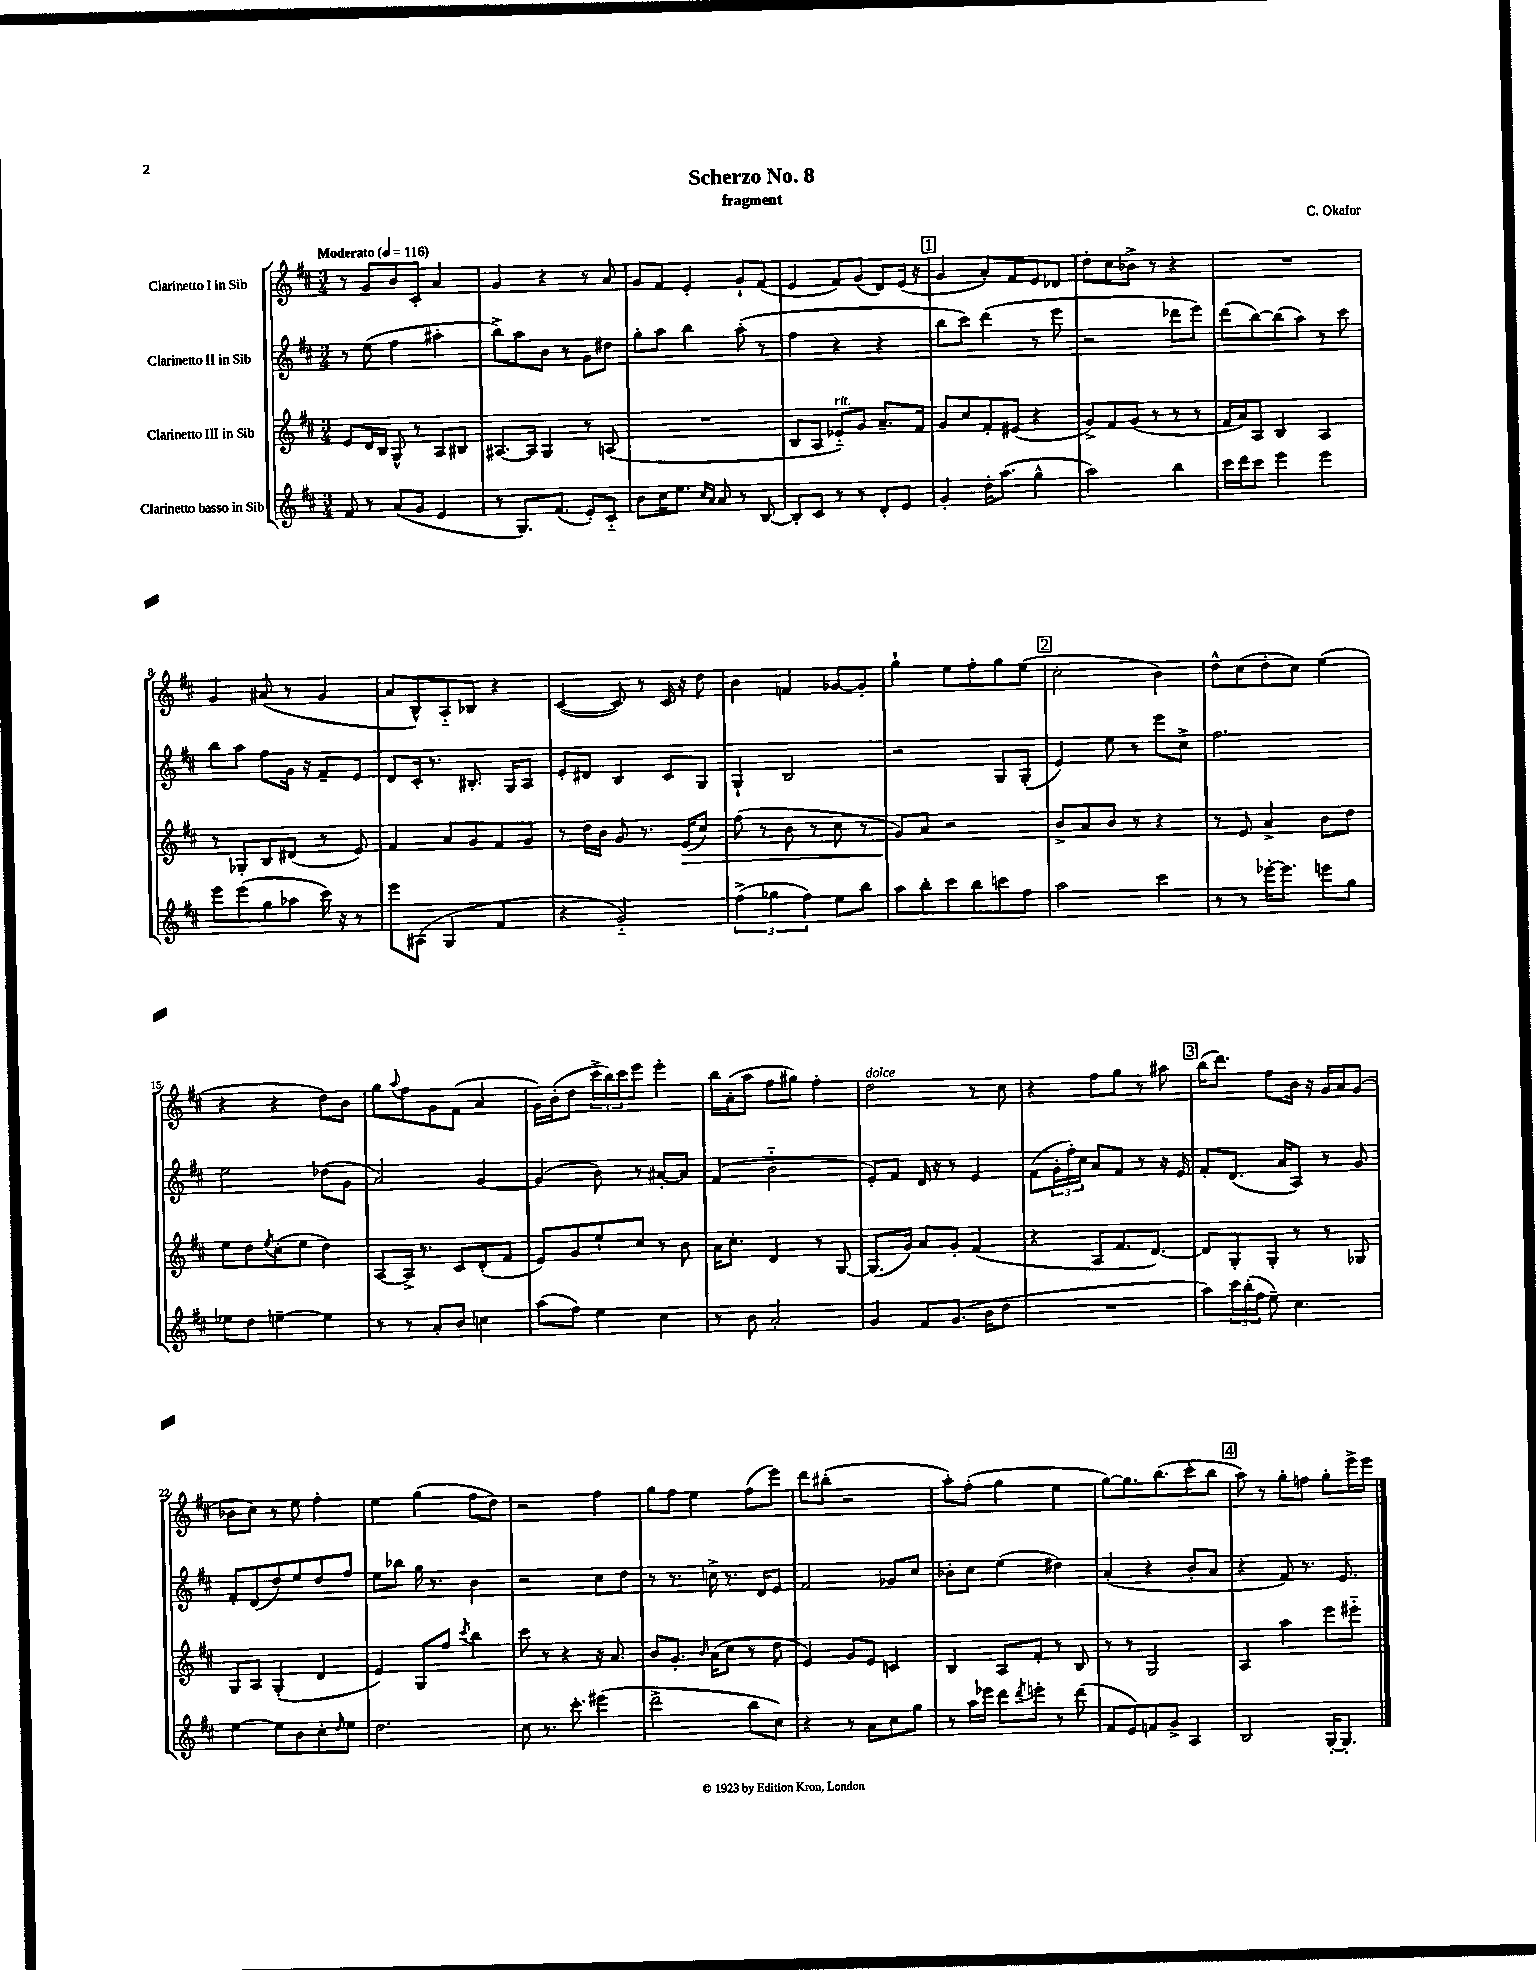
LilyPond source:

\header { title = "Scherzo No. 8" composer = "C. Okafor" subtitle = "fragment" }
<<
\new StaffGroup <<
\new Staff = "s0" \with { instrumentName = "Clarinetto I in Sib" } {
    \clef treble \key d \major \numericTimeSignature \time 3/4 \tempo "Moderato" 4 = 116
    r8 g'8 b'8 cis'8-. a'4 |
    g'4 r4 r8 a'8 |
    g'8 fis'8 e'4-. g'8-! fis'8( |
    e'4 fis'8) g'8( d'8) e'16( r16 |
    \mark \markup { \box "1" } g'4 a'8-.) fis'8 e'8 des'8 |
    d''8-. cis''8 bes'8-> r8 r4 |
    R2. |
    g'4 ais'8( r8 g'4 |
    a'8 b8-^) a8-_ bes8 r4 |
    cis'4~( cis'8) r8 cis'16 r16 d''8 |
    b'4 f'4 ges'8~ ges'8-. |
    g''4-! e''8 fis''8-. g''8 e''8( |
    \mark \markup { \box "2" } cis''2-. b'4) |
    d''8-^ cis''8( d''8-. cis''8) e''4( |
    r4 r4 d''8) b'8 |
    g''8 \appoggiatura { a''8 } fis''8 g'8 fis'8( a'4 |
    g'16) b'16-.( d''8 \tuplet 3/2 { cis'''16-> b''16) cis'''16 } e'''8 e'''4-. |
    b''16 a'16-.( a''8 fis''8 gis''8) fis''4-. |
    d''2^\markup { \italic "dolce" } r8 cis''8 |
    r4 fis''8 g''8 r8 ais''8 |
    \mark \markup { \box "3" } b''16( d'''8.) fis''8 b'16 r16 g'16 a'16 g'8( |
    bes'8 cis''8) r8 e''8 fis''4-. |
    e''4 g''4( fis''8 d''8) |
    r2 fis''4 |
    g''8 fis''8 e''4 fis''8( e'''8) |
    d'''8 bis''8-.( r2 |
    a''8-.) fis''8-.( g''4 e''4 |
    g''8~) g''8. b''8.( cis'''8-. b''8 |
    \mark \markup { \box "4" } a''8) r8 g''8-. f''8 g''8-. e'''16-> e'''16 \bar "|." |
}
\new Staff = "s1" \with { instrumentName = "Clarinetto II in Sib" } {
    \clef treble \key d \major \numericTimeSignature \time 3/4
    r8 e''8( fis''4 ais''4-. |
    b''8->) a''8 b'8 r8 g'8 dis''8 |
    g''8-. a''8 b''4 a''8-.( r8 |
    fis''4 r4 r4 |
    \mark \markup { \box "1" } b''8 cis'''8) d'''4( r8 e'''8 |
    r2 des'''8 e'''8) |
    d'''8( b''8~) b''8( a''8) r8 cis'''8 |
    b''8 a''8 fis''8 g'16 r16 fis'8-- e'8 |
    d'8 cis'16-. r8. bis8.-. g16 a8 |
    e'8-. dis'8 b4 cis'8 g8 |
    g4-! b2 |
    r2 g8 g8-.( |
    \mark \markup { \box "2" } e'4) e''8 r8 e'''8 cis''8-> |
    fis''2. |
    e''2 des''8( g'8 |
    a'2) g'4~ |
    g'4( b'8) r8 ais'8~-. ais'8 |
    fis'4( b'2-_ |
    e'8-.) fis'8 d'16 r16 r8 e'4 |
    fis'8( \tuplet 3/2 { g'16-. fis''16-.) cis''16 } a'8 fis'8 r8 r16 e'16 |
    \mark \markup { \box "3" } fis'8-. d'8.( a'16 a8) r8 g'8 |
    fis'8-. d'8( d''8) e''8 d''8 fis''8 |
    e''8 bes''8 g''16 r8. b'4 |
    r2 cis''8 d''8 |
    r8 r8. c''16-> r8. d'16 e'8 |
    fis'2 ges'8 cis''8 |
    bes'8-. cis''8 e''4( dis''4) |
    a'4-.( r4 b'8-. a'8 |
    \mark \markup { \box "4" } r4 fis'8) r8. e'8. \bar "|." |
}
\new Staff = "s2" \with { instrumentName = "Clarinetto III in Sib" } {
    \clef treble \key d \major \numericTimeSignature \time 3/4
    e'8 d'16 b16 g8-^ r8 a8 bis8 |
    ais8.~ ais16 g4 r8 a8( |
    R2. |
    b8 a8 ees'8-_^\markup { \italic "rit." }) g'8 a'8.-- fis'16 |
    \mark \markup { \box "1" } g'8 cis''8 fis'8-. eis'8( r4 |
    g'8->) fis'8 g'8( r8 r8 r8 |
    fis'16 a'16) a8 b4 a4 |
    r8 ges8-. b8 dis'8( r8 e'8) |
    fis'4 a'8 g'8 fis'8 g'8 |
    r8 d''16 b'16 g'8 r8. e'16\>( cis''8) |
    fis''8( r8 b'8 r8 cis''8 r8 |
    g'8\!) a'8 r2 |
    \mark \markup { \box "2" } b'8-> a'8 b'8 r8 r4 |
    r8 e'8 a'4-> b'8 d''8 |
    e''8 d''8 \acciaccatura { e''8 } cis''8-.( e''8 d''4) |
    a8~ a16-> r8. cis'8 d'8-.( fis'8 |
    e'8) g'8 e''8-! cis''8 r8 b'8 |
    a'16 cis''8.-. d'4 r8 g8~ |
    g8.( g'16) a'8 g'8-. fis'4( |
    r4 a8 fis'8. d'8.~) |
    \mark \markup { \box "3" } d'8 g8-. g8-. r8 r8 ges8 |
    g8 a8 g4-.( d'4 |
    e'4) g8 fis''8 \acciaccatura { cis'''8 } b''4 |
    cis'''8 r8 r4 r16 a'8. |
    b'8 g'8.-. \grace { b'16 } a'16( cis''8 r8 d''8 |
    e'4) g'8 e'8 c'4 |
    b4 a8 fis'8-. r8 b8 |
    r8 r8 g2 |
    \mark \markup { \box "4" } a4 a''4 e'''8 eis'''8-_ \bar "|." |
}
\new Staff = "s3" \with { instrumentName = "Clarinetto basso in Sib" } {
    \clef treble \key d \major \numericTimeSignature \time 3/4
    fis'8 r8 a'8( g'8 e'4 |
    r8 g8.) fis'8.( e'8-.) cis'8-_ |
    b'8 cis''16 e''8. \grace { cis''16 a'16 } a'8 r8 b8~ |
    b8-. cis'8 r8 r8 d'8-. e'8 |
    \mark \markup { \box "1" } g'4-. d''16-. a''8.( g''4-^ |
    a''2) b''4 |
    cis'''16 d'''16 cis'''8 e'''4 e'''4 |
    e'''8 e'''8( g''8 aes''8 cis'''16) r16 r8 |
    e'''8 ais8( g4 fis'4 |
    r4 g'2-_) |
    \tuplet 3/2 { fis''4->( ges''4 fis''4) } e''8 b''8 |
    a''8 b''8-. cis'''8 b''8 c'''8 fis''8 |
    \mark \markup { \box "2" } a''2 cis'''4 |
    r8 r8 ees'''16~-. ees'''8. e'''8 g''8 |
    ees''8 d''8 e''4~-- e''4 |
    r8 r8 a'8-. b'8 c''4 |
    a''8( fis''8) e''4 cis''4 |
    r8 b'8 a'2-. |
    g'4 fis'8 g'8.( b'16 d''8 |
    R2. |
    \mark \markup { \box "3" } a''8) \tuplet 3/2 { cis'''16 b''16-.( fis''16 } e''8--) cis''4. |
    e''4~ e''8 b'8 cis''8-. \grace { d''16 } e''8 |
    d''2. |
    cis''8 r8. cis'''8.-. eis'''4( |
    d'''2-> b''8 cis''8) |
    r4 r8 a'8 cis''8 g''8 |
    r8 a''16 ees'''16 d'''8 \acciaccatura { d'''8 } e'''8-. r8 d'''8( |
    fis'8 e'8) f'8 g'8-> a4 |
    \mark \markup { \box "4" } b2 g16~-. g8.-. \bar "|." |
}
>>
>>
